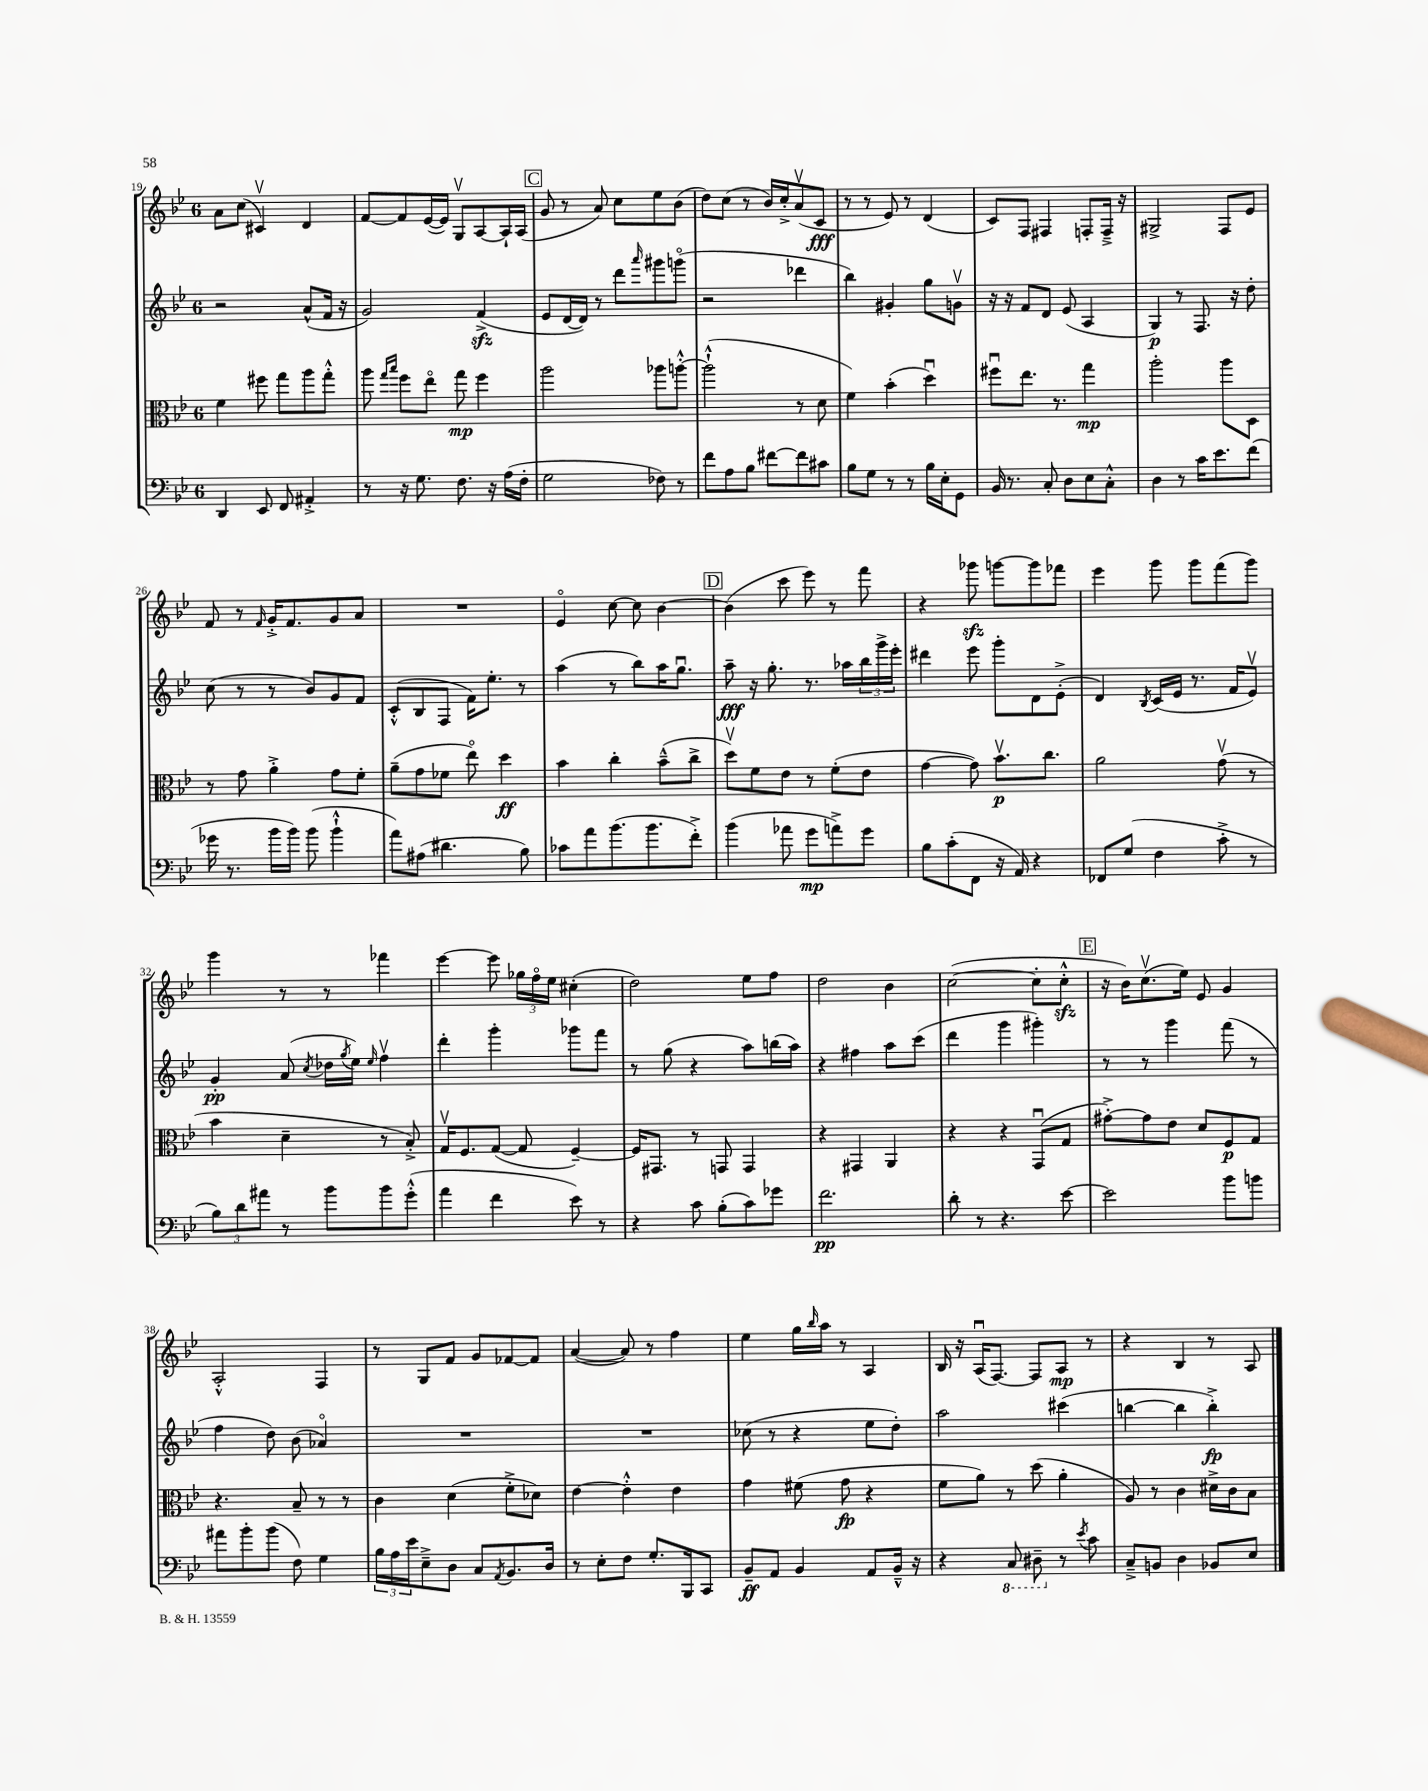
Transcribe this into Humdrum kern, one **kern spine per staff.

**kern	**kern	**kern	**kern
*staff4	*staff3	*staff2	*staff1
*clefF4	*clefC3	*clefG2	*clefG2
*k[b-e-]	*k[b-e-]	*k[b-e-]	*k[b-e-]
*M6/8	*M6/8	*M6/8	*M6/8
4DD/	4f\	2r	8a\L
.	.	.	(8cc\J
8EE-/	8ff#\	.	4c#v/)
8FF/	8gg\L	.	.
4AA#'^/	8aa\	(8a^^/L	4d/
.	8gg'^^\J	16f/Jk	.
.	.	16r	.
=	=	=	=
8r	8aa\	2g/)	[8f/L
.	16qqgg/LL	.	.
.	16qqbb-/JJ	.	.
16r	8ff\L	.	8f/]
8.G\	.	.	.
.	8ee-o\J	.	([16e-/L
.	.	.	16e-/]JJ)
8.F\	8gg\	.	8Gv/L
.	4ff\	(4f^/	[8A/
16r	.	.	.
(16A\LL	.	.	16A`/]L
16F'\JJ	.	.	(16A/JJ
=	=	=	=
2G\	2aa\	8e-/L	8g/
.	.	[16d/L	8r
.	.	16d/]JJ)	.
.	.	8r	8a/)
.	.	8ddd\L	8cc\L
.	.	16qqaaa/	.
8F-\)	8aa-\L	8ggg#\	8ee-\
8r	[8aa'^^\J	(8gggo\J	(8b-\J
=	=	=	=
8f\L	(2aa`^^\]	2r	8dd\L)
8A\	.	.	(8cc\J
8B-\J	.	.	8r
[8f#\L	.	.	16b-/LL)
.	.	.	16cc'^/J
8f#\]	8r	4ddd-\	(8av/
8c#\J	8d\	.	8c/J
=	=	=	=
8B-\L	4f\)	4bb-\)	8r
8G\J	.	.	8r
8r	(4b-'\	4g#'/	8e-/)
8r	.	.	8r
16B-\LL	4ddu\)	8gg\L	(4d/
16E-'\J	.	.	.
8GG\J	.	8gv\J	.
=	=	=	=
16BB-/	8ff#u\L	16r	8c/L)
8.r	.	16r	.
.	8.ee-\J	8f/L	8F/J
8C'/	.	8d/J	4F#/
.	8.r	.	.
8D\L	.	(8e-/	.
8E-\	4gg\	4A/	8F'/L
8C'^^\J	.	.	16F~^/Jk
.	.	.	16r
=	=	=	=
4D\	2aa'\	4G/)	2G#^/
8r	.	8r	.
16c\LK	.	8.F/	.
8.e-\	.	.	.
.	8aa\L	.	8F/L
.	.	16r	.
(8f\J	8D\J	8dd'\	8e-/J
=	=	=	=
16g-\	8r	(8cc\	8f/
8.r	.	.	.
.	8g\	8r	8r
.	.	.	16qqf/
16b-\LL	4a'^\	8r	16g'^/LK
16b-\JJ)	.	.	8.f/
(8b-\	.	8b-/L)	.
4b-`^^\	8g\L	8g/	8g/
.	8f'\J	8f/J	8a/J
=	=	=	=
8a\L)	(8a~\L	(8c'^^/L	2.r
(8A#\J	8g\	8B-/	.
4.d#\	8f-\J	8F/J	.
.	8ee-o\)	16f\LK)	.
.	.	8.ee-'\J	.
.	4dd\	.	.
8B-\)	.	8r	.
=	=	=	=
8c-\L	4b-\	(4aa\	4e-o/
8a\	.	.	.
(8.b-\	4cc'\	8r	[8cc\
.	.	8bb-\L)	8cc\]
8.b-\	.	.	.
.	(8b-~^^\L	16aa\K	[4b-\
.	.	8.ggu\J	.
8f'^\J)	8cc^\J	.	.
=	=	=	=
(4b-\	8ddv\L)	8aa~\	(4b-\]
.	8f\	16r	.
.	.	8.gg'\	.
8a-\	8e-\J	.	8ccc\
8g\L	8r	8.r	8eee-\)
8a^\)	(8f'\L	.	8r
.	.	16aa-\LL	.
8g\J	8e-\J	24bb-\	8fff\
.	.	24ggg^\	.
.	.	24eee-'\JJ	.
=	=	=	=
8B-\L	[4g\	4ddd#\	4r
(8c'\	.	.	.
8FF\J	8g\])	8eee-\	8ggg-\
16r	8.b-v\L	8ggg'\L	[8ggg\L
16AA/)	.	.	.
4r	.	8d\	8ggg\]
.	8.cc\J	.	.
.	.	(8e-'^\J	8fff-\J
=	=	=	=
8FF-/L	2a\	4d/)	4eee-\
(8G/J	.	.	.
.	.	8qB-/	.
4F\	.	(16c/LL	8ggg\
.	.	16e-/JJ	.
.	.	8.r	8ggg\L
8c'^\	(8gv\	.	(8fff\
.	.	16f/LK	.
8r	8r	8e-v/J)	8ggg\J)
=	=	=	=
12B-\L)	4b-\	4g'/	4ggg\
12d\	.	.	.
12a#\J	.	.	.
8r	4d~\	(8a/	8r
.	.	8qcc/	.
8b-\L	.	16dd-\LL	8r
.	.	8qgg/	.
.	.	16ee-\JJ)	.
.	.	16qqee-/	.
8b-\	8r	4ffv\	4fff-\
(8g'^^\J	8B-'^/)	.	.
=	=	=	=
4a\	16Gv/LK	4ddd'\	[4eee-\
.	8.F/	.	.
4f\	([8G/J	4ggg'\	8eee-\]
.	8G/]	.	24gg-\LL
.	.	.	24ffo\
.	.	.	24ee-\JJ
8e-\)	[4F~/)	8ggg-\L	(4cc#'\
8r	.	8fff\J	.
=	=	=	=
4r	16F/]LK	8r	2dd\)
.	8.GG#/J	.	.
.	.	(8gg\	.
8c\	8r	4r	.
(8B-'\L	8GG/	.	.
8c\)	4GG/	8aa\L)	8ee-\L
8g-\J	.	(16bb\L	8ff\J
.	.	16aa\JJ)	.
=	=	=	=
2.f\	4r	4r	2dd\
.	4GG#/	4ff#\	.
.	4AA/	8aa\L	4b-\
.	.	(8ccc\J	.
=	=	=	=
8d'\	4r	4ddd\	([2cc\
8r	.	.	.
4.r	4r	4ggg\	.
.	(8GGu/L	4ggg#'\)	8cc'\]L
[8e-\	8G/J	.	8cc'^^\J
=	=	=	=
2e-\]	[8g#'^\L)	8r	16r
.	.	.	16b-\LK)
.	8g#\]	8r	(8.ccv\
.	8e-\J	4ggg\	.
.	.	.	16ee-\Jk)
.	8d/L	.	8e-/
8b-\L	8F/	(8fff\	4g/
8b\J	8G/J	8r	.
=	=	=	=
8a#\L	4.r	4ff\	2A'^^/
8b-'\	.	.	.
(8b-\J	.	8dd\)	.
8F\)	8B-~/	(8b-\	.
4G\	8r	4a-o/)	4F/
.	8r	.	.
=	=	=	=
24B-\LL	4c\	2.r	8r
24A\	.	.	.
24e-\J	.	.	.
8E-~^\	.	.	8G/L
8D\J	(4d\	.	8f/J
8C/L	.	.	8g/L
8qAA/	.	.	.
8.BB-/	8f'^\L	.	[8f-/
.	8d-\J)	.	8f-/]J
16D/Jk	.	.	.
=	=	=	=
8r	[4e-\	2.r	([4a/
8E-'\L	.	.	.
8F\J	4e-'^^\]	.	8a/])
8.G'/L	.	.	8r
.	4e-\	.	4ff\
16BBB-/k	.	.	.
8CC/J	.	.	.
=	=	=	=
8BB-~/L	4g\	(8cc-\	4ee-\
8AA/J	.	8r	.
4BB-/	(8f#\	4r	16gg\LL
.	.	.	16qqbb-/
.	.	.	16aa\JJ
.	8g\	.	8r
8AA/L	4r	8ee-\L	4A/
16BB-~^^/Jk	.	8dd'\J)	.
16r	.	.	.
=	=	=	=
4r	8f\L	2aa\	16B-/
.	.	.	16r
.	8a\J)	.	(16Au/LK
.	.	.	[8.F/J)
8CC/	8r	.	.
8DD#~\	(8dd\	.	8F/]L
8r	4a'\	(4ccc#\	8A/J
8qe-/	.	.	.
8c\	.	.	8r
=	=	=	=
8C~^/L	8A/)	[4bb\	4r
8BB/J	8r	.	.
4D\	4c\	4bb\]	4B-/
8BB-/L	16d#^\LL	4bb'^\)	8r
.	16c\J	.	.
8E-/J	8B-\J	.	8A/
==	==	==	==
*-	*-	*-	*-
